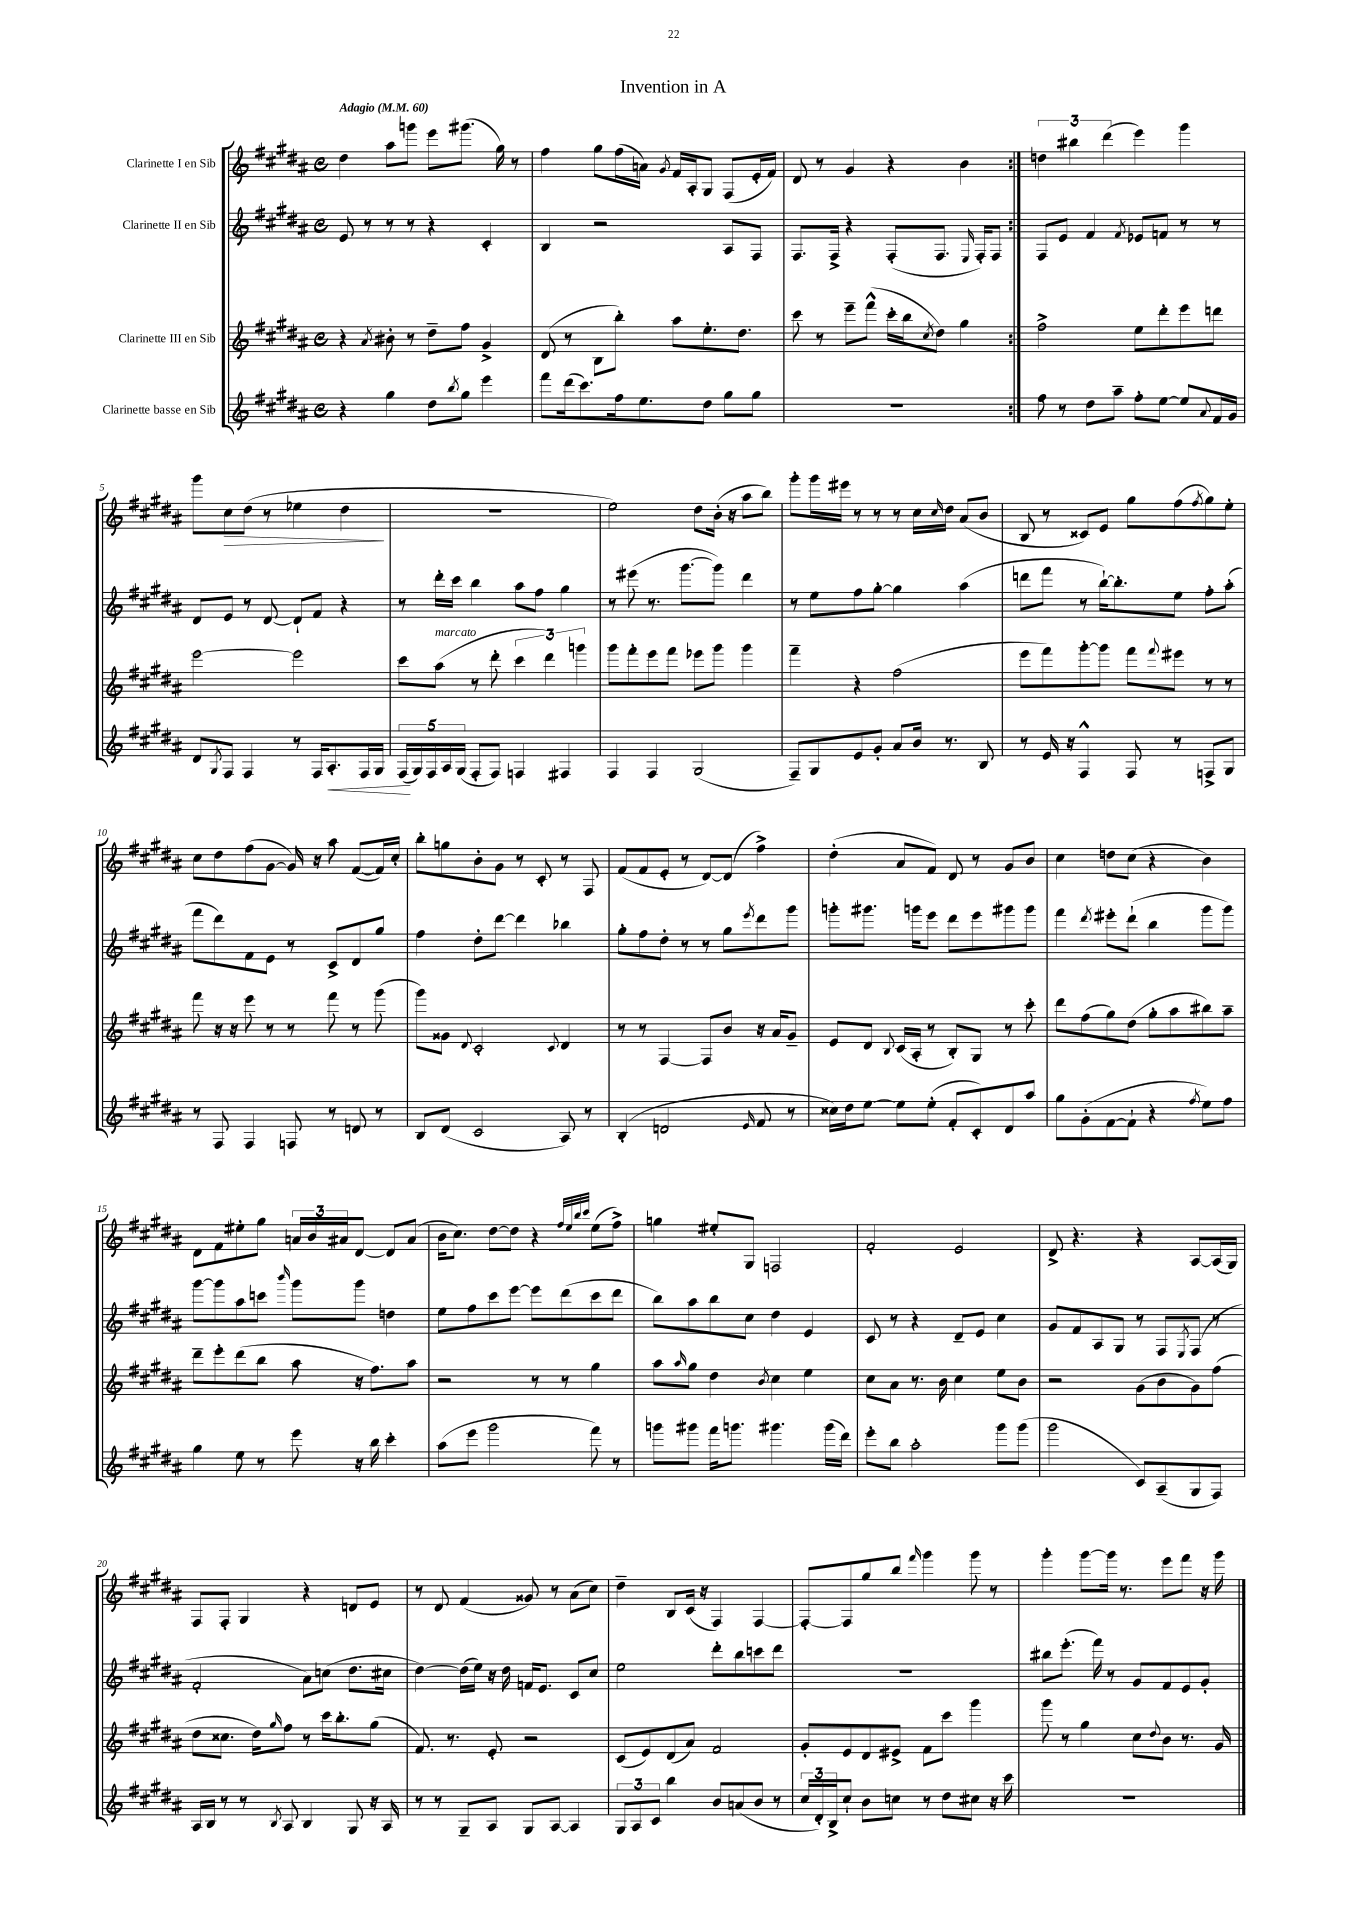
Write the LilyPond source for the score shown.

\header { title = "Invention in A" }
<<
\new StaffGroup <<
\new Staff = "s0" \with { instrumentName = "Clarinette I en Sib" } {
    \clef treble \key b \major \defaultTimeSignature \time 4/4 \tempo "Adagio" 4 = 60
    \repeat volta 2 { dis''4 ais''8 g'''8 e'''8 gis'''8.( gis''16) r8 |
    fis''4 gis''8 fis''16( a'16) \acciaccatura { gis'8 } fis'16 ais16-. gis8 fis8( e'16-. fis'16) |
    dis'8 r8 gis'4 r4 b'4 | }
    \tuplet 3/2 { d''4 bis''4 dis'''4( } e'''4) gis'''4 |
    gis'''8 cis''8\> dis''8( r8 ees''4 dis''4\! |
    R1 |
    e''2) dis''8 b'16-.( r16 ais''8 b''8) |
    gis'''8-. gis'''16 eis'''16 r8 r8 r8 cis''16 \grace { cis''16 } dis''16 ais'8( b'8 |
    b8 r8 cisis'8) e'8 gis''8 fis''8( \acciaccatura { fis''8 } gis''8) e''8-. |
    cis''8 dis''8 fis''8( gis'8~ gis'16) r16 ais''8 fis'8~( fis'16) cis''16-. |
    b''8-. g''8 b'8-. gis'8 r8 cis'8-. r8 fis8 |
    fis'8( fis'8 e'8-. r8 dis'8~) dis'8( fis''4->) |
    dis''4-.( ais'8 fis'8) dis'8 r8 gis'8 b'8 |
    cis''4 d''8 cis''8( r4 b'4) |
    dis'8 fis'8 eis''8-. gis''8 \tuplet 3/2 { a'16 b'16 ais'16 } dis'8~ dis'8 ais'8( |
    b'16 cis''8.) dis''8~ dis''8 r4 \grace { fis''32 e''32 b''32 cis'''32 } e''8( fis''8->) |
    g''4 eis''8-. gis8 f2 |
    fis'2-. e'2 |
    dis'8-> r4. r4 ais8~ ais16( gis16) |
    fis8 fis8-. gis4 r4 d'8 e'8 |
    r8 dis'8 fis'4( gisis'8) r8 ais'8( cis''8) |
    dis''4-- b8 cis'16( r16 fis4) fis4~ |
    fis8~-. fis8 gis''8 b''8 \grace { fis'''16 } gis'''4 gis'''8 r8 |
    gis'''4-. gis'''8~ gis'''16 r8. e'''8 fis'''8 r16 gis'''16 \bar "|." |
}
\new Staff = "s1" \with { instrumentName = "Clarinette II en Sib" } {
    \clef treble \key b \major \defaultTimeSignature \time 4/4
    \repeat volta 2 { e'8 r8 r8 r8 r4 cis'4-. |
    b4 r2 ais8 fis8 |
    fis8. fis16-> r4 fis8-.( fis8. \grace { e16 } fis16-.) fis8 | }
    fis8 e'8 fis'4 \acciaccatura { fis'8 } ees'8 f'8 r8 r8 |
    dis'8 e'8 r8 dis'8~ dis'8-! fis'8 r4 |
    r8 dis'''16-. cis'''16 b''4 ais''8 fis''8 gis''4 |
    r8 eis'''8( r8. gis'''8.~ gis'''8) dis'''4 |
    r8 e''8 fis''8 gis''8~-. gis''4 ais''4( |
    d'''8 fis'''8 r8 b''16~-!) b''8.-. e''8 fis''8-. ais''8-.( |
    fis'''8 dis'''8) fis'8 e'8 r8 cis'8-> dis'8 gis''8 |
    fis''4 dis''8-. dis'''8~ dis'''4 bes''4 |
    gis''8-. fis''8 dis''8-. r8 r8 gis''8 \acciaccatura { e'''8 } dis'''8 gis'''8 |
    g'''8-. gis'''8. g'''16 e'''8 dis'''8 e'''8 gis'''8 gis'''8 |
    fis'''4 \acciaccatura { dis'''8 } eis'''8-. dis'''8-!( b''4 gis'''8 gis'''8) |
    gis'''8~ gis'''8 ais''8 c'''8 \grace { b'''16 } gis'''8 gis'''8 d''4 |
    e''8 fis''8 cis'''8 e'''8~ e'''8 dis'''8( cis'''8 dis'''8 |
    b''8) ais''8 b''8 cis''8 dis''4 e'4 |
    cis'8 r8 r4 dis'8-- e'8 cis''4 |
    gis'8 fis'8 ais8 gis8 r8 fis8 \acciaccatura { e8 } fis8( r8 |
    fis'2-. ais'8) c''8( dis''8. cis''16 |
    dis''4~) dis''16( e''16) r16 dis''16 f'16 e'8. cis'8 cis''8 |
    e''2 dis'''8-. b''8 c'''8 dis'''8 |
    R1 |
    bis''8 e'''8.-.( fis'''16) r8 gis'8 fis'8 e'8 gis'8-. \bar "|." |
}
\new Staff = "s2" \with { instrumentName = "Clarinette III en Sib" } {
    \clef treble \key b \major \defaultTimeSignature \time 4/4
    \repeat volta 2 { r4 \acciaccatura { ais'8 } bis'8-. r8 dis''8-- fis''8 gis'4-> |
    dis'8( r8 b8 b''8-.) ais''8 e''8.-. dis''8. |
    cis'''8 r8 e'''8-- fis'''8-^( cis'''16-. b''16 \acciaccatura { cis''8 } dis''8) gis''4 | }
    fis''2-> e''8 dis'''8-. e'''8 d'''8 |
    e'''2~ e'''2 |
    cis'''8 ais''8^\markup { \italic "marcato" }( r8 dis'''8-. \tuplet 3/2 { cis'''4 dis'''4) g'''4 } |
    gis'''8 fis'''8-. e'''8 fis'''8 ees'''8 gis'''8 gis'''4 |
    fis'''4-- r4 fis''2( |
    e'''8 fis'''8) gis'''8~-. gis'''8 fis'''8 \appoggiatura { fis'''8 } eis'''8 r8 r8 |
    fis'''8 r16 r16 e'''8 r8 r8 fis'''8 r8 gis'''8( |
    gis'''8) gisis'8 \appoggiatura { dis'8 } cis'2-. \appoggiatura { cis'8 } dis'4 |
    r8 r8 fis4~ fis8 b'8 r16 ais'16 gis'8-- |
    e'8 dis'8 \appoggiatura { b8 } cis'16( ais16-. r8 b8-.) gis8 r8 cis'''8-. |
    dis'''8 fis''8( gis''8) dis''8( gis''8-. ais''8 bis''8) ais''8-- |
    dis'''8-- e'''8-. dis'''8( b''8 ais''8 r16 fis''8.) ais''8 |
    r2 r8 r8 gis''4 |
    ais''8 \grace { ais''16 } gis''8 dis''4 \acciaccatura { b'8 } cis''4 e''4 |
    cis''8 ais'8 r8. b'16 cis''4 e''8 b'8 |
    r2 gis'8( b'8 gis'8) fis''8( |
    dis''8 cisis''8. dis''16) \grace { gis''16 } fis''8 r8 cis'''16 b''8.-. gis''8( |
    fis'8.) r8. e'8-. r2 |
    cis'8( e'8) dis'8( ais'8) fis'2 |
    gis'8-. e'8 dis'8 eis'8-> fis'8 cis'''8 gis'''4 |
    gis'''8 r8 gis''4 cis''8 \appoggiatura { dis''8 } b'8 r8. gis'16 \bar "|." |
}
\new Staff = "s3" \with { instrumentName = "Clarinette basse en Sib" } {
    \clef treble \key b \major \defaultTimeSignature \time 4/4
    \repeat volta 2 { r4 gis''4 dis''8 \acciaccatura { b''8 } gis''8 e'''4 |
    fis'''8 dis'''16( cis'''8.) fis''16 e''8. dis''8 gis''8 gis''8 |
    R1 | }
    fis''8 r8 dis''8 ais''8-- fis''8-. e''8~ e''8 \appoggiatura { ais'8 } fis'16 gis'16 |
    dis'8 \acciaccatura { gis8 } fis8 fis4 r8 fis16 ais8.-.\< fis16 gis16 |
    \tuplet 5/4 { fis16\!( gis16) fis16 ais16 gis16( } fis8-. fis8) f4 fis4 |
    fis4 fis4 gis2( |
    fis8--) gis8 e'8 gis'8-. ais'8 b'16 r8. b8 |
    r8 e'16 r16 fis4-^ fis8 r8 f8-> gis8 |
    r8 fis8 fis4 f8 r8 d'8 r8 |
    b8 dis'8( cis'2 ais8) r8 |
    b4-.( d'2 \grace { e'16 } fis'8 r8 |
    cisis''16) dis''16 e''8~ e''8 e''8-.( fis'8-. cis'8-.) dis'8 ais''8 |
    gis''8 gis'8-.( fis'8~ fis'8-! r4 \acciaccatura { fis''8 } e''8) fis''8 |
    gis''4 e''8 r8 e'''8 r16 b''16 cis'''4-. |
    ais''8( e'''8 gis'''2 fis'''8) r8 |
    g'''8 gis'''8 fis'''16 g'''8. gis'''4. gis'''16( dis'''16) |
    e'''8-. b''8 ais''2-. gis'''8 gis'''8( |
    gis'''2 cis'8) ais8--( gis8 fis8) |
    ais16 b16 r8 r8 \acciaccatura { b8 } ais8 b4 gis8 r16 ais16 |
    r8 r8 gis8-- ais8 gis8 ais8~ ais4 |
    \tuplet 3/2 { gis8 ais8 cis'8 } b''4 b'8 a'8( b'8 r8 |
    \tuplet 3/2 { cis''16 dis'16-.) b16-> } cis''8-! b'8 c''8 r8 dis''8 cis''8 r16 cis'''16 |
    R1 \bar "|." |
}
>>
>>
